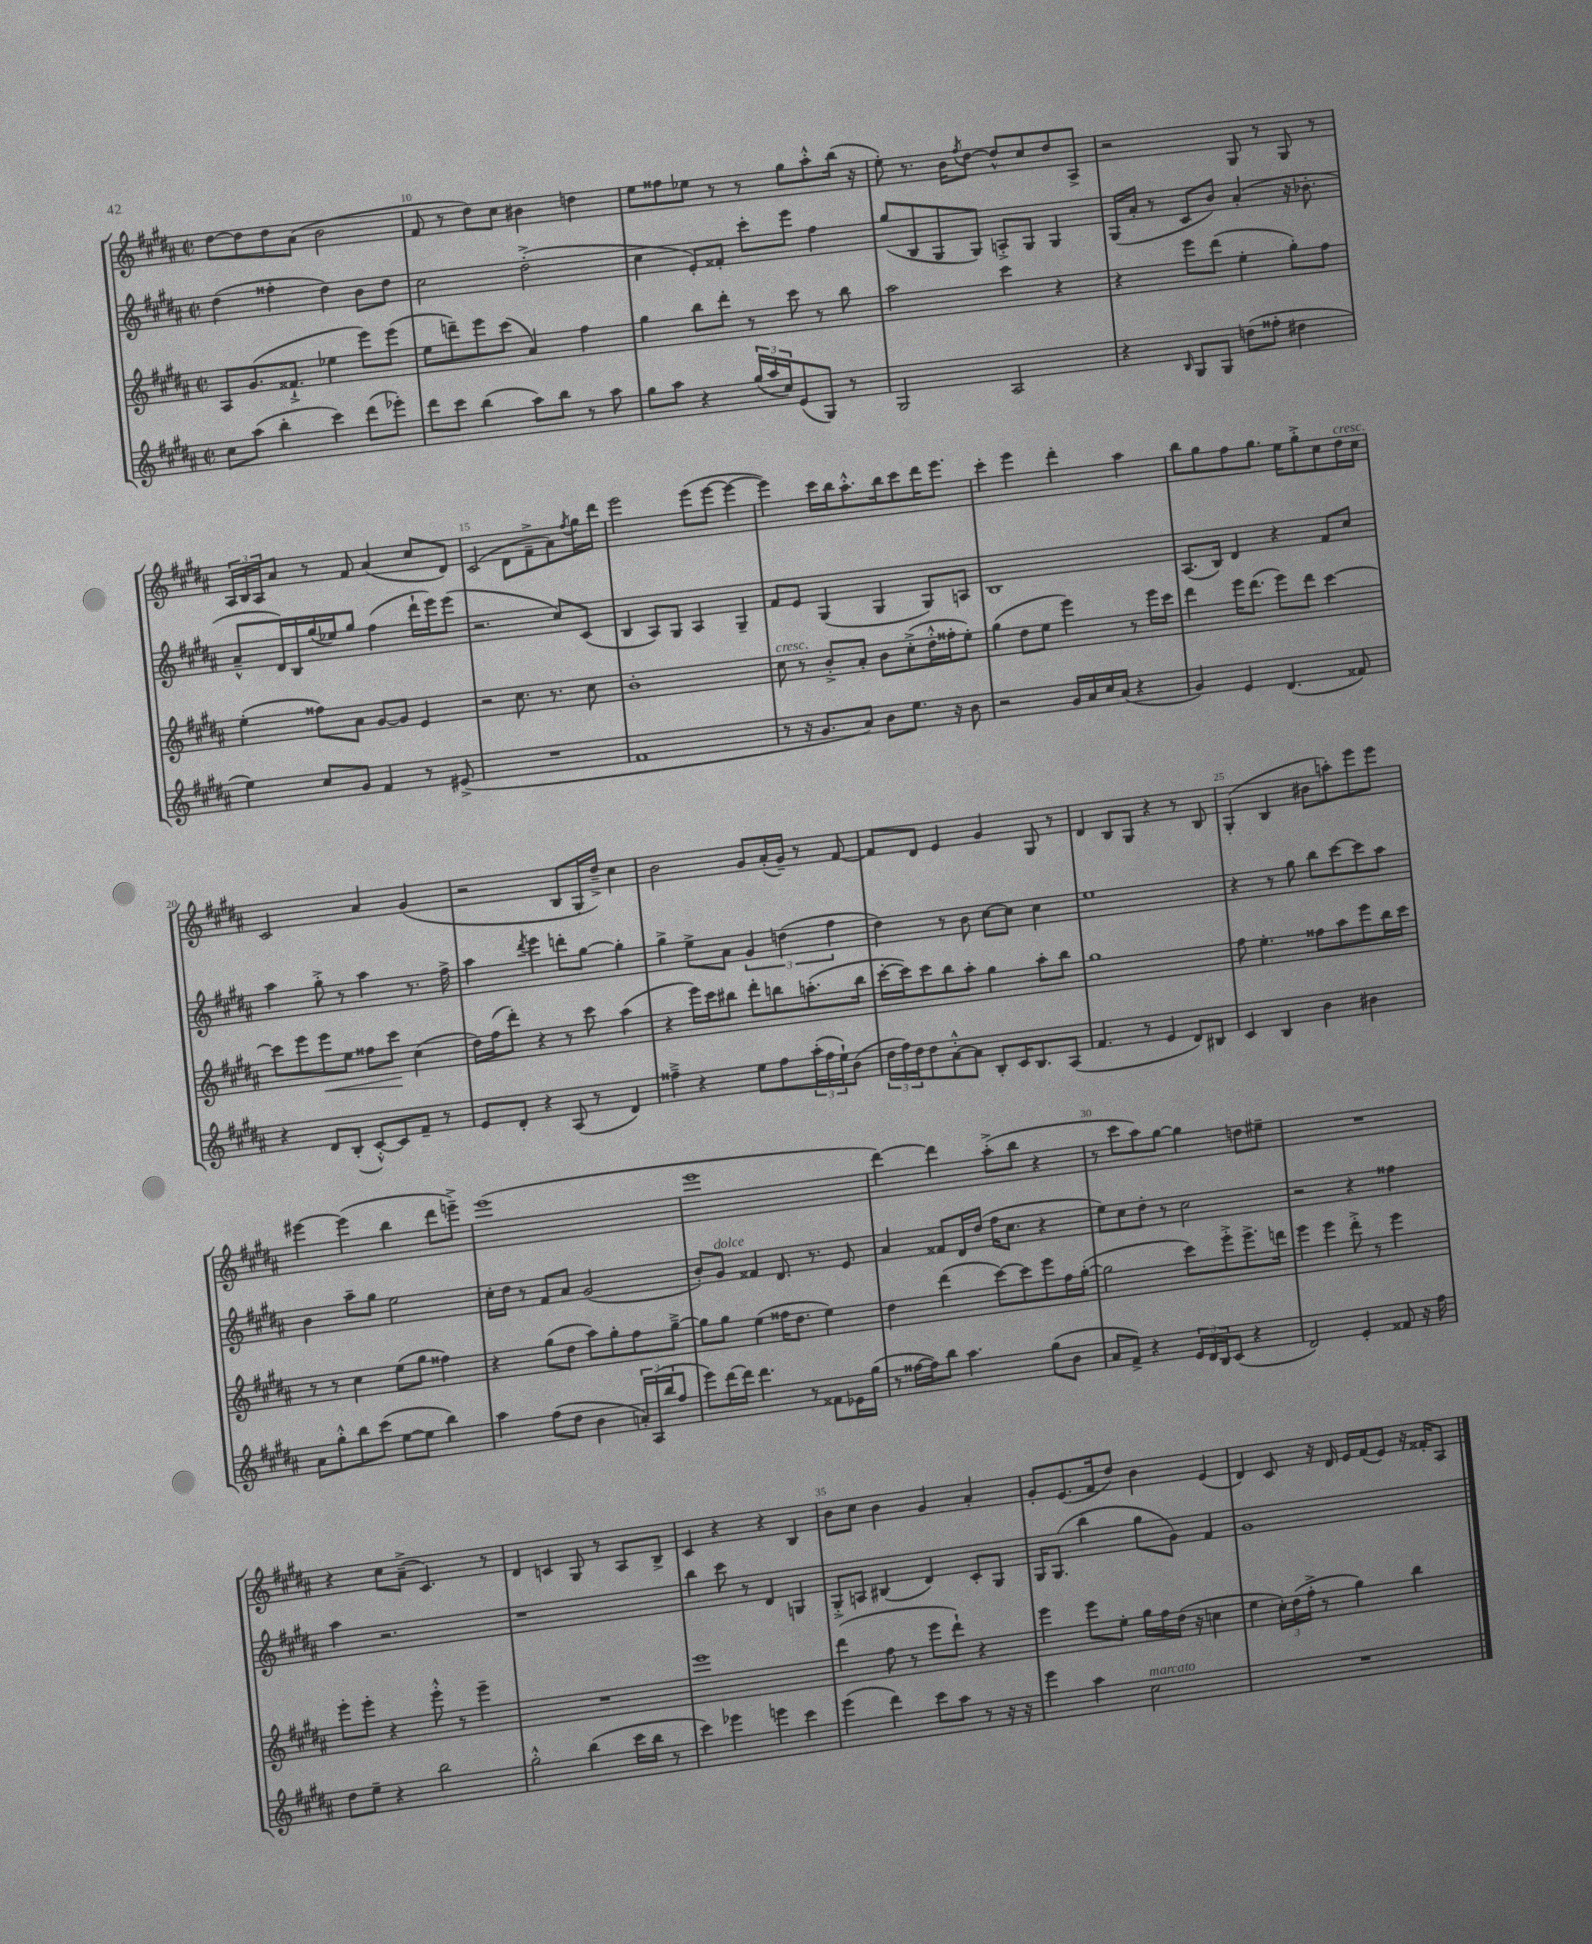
<<
\new StaffGroup <<
\new Staff = "s0" {
    \clef treble \key b \major \defaultTimeSignature \time 2/2
    dis''8~ dis''8 dis''8 ais'8( b'2 |
    fis'8 r8 dis''8) cis''8 bis'4 d''4 |
    e''8 fisis''8 ees''8 r8 r8 gis''8 ais''8-.-^ b''16( r16 |
    e''8-.) r8. b'16 \acciaccatura { fis''8 } dis''8~ dis''8-^ cis''8 dis''8 ais8-> |
    r2 gis8 r8 gis8 r8 |
    \tuplet 3/2 { ais16 b16 ais16 } ais'8 r8 fis'8 ais'4( cis''8 dis'8) |
    cis'2( dis'8 fis'8---> ais'8) \acciaccatura { fis''8 } gis''16 dis'''16 |
    e'''2 e'''8( e'''8~ e'''4~ |
    e'''4) cis'''16 b''16 ais''8.-.-^ b''16 cis'''8 dis'''16 e'''8. |
    cis'''4-. e'''4 dis'''4-. ais''4 |
    b''8 gis''8 fis''8 gis''8. e''16 gis''8-.-> cis''8 dis''16^\markup { \italic "cresc." } cis''16 |
    cis'2 ais'4 gis'4( |
    r2 b8 gis16-. dis''16--->) cis''4 |
    b'2 gis'8 ais'16-.( gis'16--) r8 fis'8~ |
    fis'8 dis'8 e'4 gis'4 gis8 r8 |
    dis'4 b8 gis8 r4 r8 b8 |
    gis4-.( b4 bis'8 a''8-.) e'''8 e'''8 |
    eis'''4~ eis'''4( b''4 dis'''8 e'''8--->) |
    e'''1( |
    e'''1 |
    dis'''4~) dis'''4 ais''8-.->( b''8 r4 |
    r8 cis'''8 ais''8) gis''8~ gis''4 d''8 eis''8-- |
    R1 |
    r4 cis''8 ais'8--->( cis'4.) r8 |
    dis'4 c'4 gis8 r8 ais8 b8-> |
    cis'4 r4 r4 b4 |
    b'8 cis''8 b'4 gis'4 ais'4-. |
    gis'8-. e'8.( fis'16 dis''8) b'4 e'4( |
    dis'4) cis'8 r16 dis'16 e'16 fis'16( e'8) r16 fisis'16-. ais8 \bar "|." |
}
\new Staff = "s1" {
    \clef treble \key b \major \defaultTimeSignature \time 2/2
    dis''4( fisis''4-. dis''4) b'8 dis''8 |
    cis''2 dis''2-.->( |
    cis''4 e'8-.) fisis'8-. cis'''8-. e'''8 fis''4 |
    gis''8( b8 gis8 gis8) a8-.-> gis8 gis4 |
    gis16( ais'16-. r8 cis'8 b'8) ais'4-.( r16 bes'8.-. |
    ais'8---^ dis'16) b16 gis''16( ees''16) gis''8 fis''4( dis'''16-! e'''16) e'''8( |
    r2. cis''8) cis'8( |
    b4 ais8) gis8 ais4 gis4-- |
    fis'8 e'8 gis4( gis4 gis8) a8 |
    b1 |
    ais8.( b16) dis'4 r4 fis'8 cis''8 |
    ais''4 gis''8-.-> r8 ais''4 r8. fis''16-> |
    ais''4 \acciaccatura { dis'''8 } e'''4 d'''8-. gis''8~ gis''4-. |
    gis''4-> e''8-> ais'8 \tuplet 3/2 { gis'4 d''4( fis''4 } |
    dis''4) r8 b'8 cis''8~ cis''8 cis''4 |
    e''1 |
    r4 r8 gis''8 b''8 cis'''8~ cis'''8 ais''8 |
    b'4 ais''8-- gis''8 e''2 |
    cis''16-. dis''16 r8 fis'8 ais'8 gis'2( |
    b'8-.) gis'8^\markup { \italic "dolce" } fisis'4 dis'8. r8. e'8 |
    ais'4 fisis'8 dis'16 dis''16( fis''16 cis''8. r4 |
    e''8) cis''8 dis''8-. r8 cis''2 |
    r2 r4 fisis''4 |
    ais''4 r2. |
    r1 |
    b''4 cis'''8 r8 dis'4 g4 |
    gis8-.-> a8 bis4( dis'4) cis'8-. gis8 |
    gis16 gis8.( b''4-. gis''8 gis'8) fis'4 |
    gis'1 \bar "|." |
}
\new Staff = "s2" {
    \clef treble \key b \major \defaultTimeSignature \time 2/2
    ais8 gis'8.( fisis'8.-!-> ees''4 e'''8) e'''8( |
    e''8 d'''8--) e'''8 cis'''8( ais'4) fis''4 |
    gis''4 b''8 dis'''8-. r8 cis'''8 r8 b''8 |
    ais''2 cis'''4 r4 |
    r4 e'''8 dis'''8( e''4-. gis''8-.) fis''8 |
    e''4-.( fisis''8) ais'8 gis'8~ gis'8 e'4 |
    r2 cis''8. r8. cis''8 |
    b'1-. |
    cis''8^\markup { \italic "cresc." } r8 b'8-.-> ais'8-. b'8 cis''8-.->( dis''16-.-^ fisis''16-. e''8-.) |
    gis''4( dis''8 e''8 e'''4) r8 e'''16 cis'''16 |
    dis'''4 e'''16 dis'''8.( e'''8) dis'''8 cis'''4~ |
    cis'''8 e'''8 e'''8\< e''8 fisis''8 cis'''8\! cis''4( |
    dis''16) fis''16( dis'''8-.) r4 r8 cis'''8 ais''4( |
    r4 e'''16) cis'''16 bis''8 dis'''8-. b''8 a''8.-.( b''16 |
    cis'''16~-. cis'''16) cis'''8 b''8 ais''8-. gis''4 ais''8-. b''8 |
    gis''1 |
    fis''8 e''4.-. fisis''8 ais''8 e'''8 b''16 cis'''16 |
    r8 r8 cis''4 e''8( gis''8 fisis''4) |
    r4 gis''8( dis''8 ais''8) gis''8-. fis''8 gis''8~---> |
    gis''8 gis''8 e''4( fisis''16 dis''8. e''4) |
    dis''4 dis'''4( cis'''8~) cis'''8 e'''8 fis''16 gis''16~-.( |
    gis''2 cis'''8) e'''8-.-> e'''8.-> d'''16 |
    e'''4 e'''4 dis'''8-.-> r8 e'''4 |
    e'''8-. e'''8-. r4 e'''8-.-^ r8 e'''4-- |
    R1 |
    e'''1 |
    dis'''4( fis''8 r8 e'''8 dis'''8-!) r4 |
    e'''4 e'''8 e''8-. gis''16 fis''16 dis''16( r16 c''4 |
    e''4 \tuplet 3/2 { cis''16-.) dis''16( fis''16-.-> } r8 gis''4) b''4 \bar "|." |
}
\new Staff = "s3" {
    \clef treble \key b \major \defaultTimeSignature \time 2/2
    cis''8 ais''8( b''4-. cis'''4) dis'''8( ees'''8-.) |
    dis'''8 cis'''8 b''4( ais''8) b''8 r8 ais''8 |
    gis''8 ais''8 r4 \tuplet 3/2 { gis''16( ais''16 cis''16) } e'8( gis8) r8 |
    gis2 ais2 |
    r4 \grace { b16 } gis8 gis8 d''8( fisis''8-. dis''4 |
    e''4) cis''8 gis'8 fis'4 r8 eis'8->( |
    R1 |
    fis'1 |
    r8 r16 gis'8. ais'8) b'8 e''8. r16 b'8 |
    r2 gis'16 ais'16 cis''16 ais'16( r4 |
    gis'4) e'4 dis'4.( fisis'8) |
    r4 dis'8 b8-.( cis'8~-.-^) cis'8 fis'8-- r8 |
    e'8 dis'8-. r4 ais8( r8 dis'4) |
    fisis''4---> r4 e''8 fisis''8 \tuplet 3/2 { ais''16-.( fisis''16 e''16-!) } b'8( |
    \tuplet 3/2 { dis''16 fis''16) dis''16 } dis''8 ais'8~-.-^ ais'8 b8-. cis'16 b8. ais8( |
    fis'4. r8 e'4 dis'8) bis8 |
    cis'4 b4 b'4 bis'4 |
    ais'8 gis''8-.-^ b''8 cis'''8( e''8~ e''8 b''4) |
    ais''4 fis''8( dis''8 b'4 \tuplet 3/2 { a'16-.) ais16( b''16 } fis''8 |
    e'''8) dis'''16~ dis'''16 dis'''4. r8 fisis'8 ees'16 gis''16( |
    r8 fisis''16~ fisis''16) b''8 ais''4. gis''8( b'8 |
    ais'8 fis'8->) r4 \tuplet 3/2 { e'16 dis'16 b16 } cis'8( r4 |
    dis'2) e'4-. fisis'8 r16 fis''16 |
    dis''8 e''8-- r4 b''2 |
    gis''2-.-^ b''4( cis'''16 b''16 r8 |
    cis'''4) ees'''4 e'''4 cis'''4 |
    e'''4( dis'''4) cis'''8 ais''8 r8 r16 r16 |
    e'''4 ais''4 cis''2^\markup { \italic "marcato" } |
    R1 \bar "|." |
}
>>
>>
\layout { \context { \Score currentBarNumber = #9 \override BarNumber.break-visibility = ##(#f #t #t) barNumberVisibility = #(every-nth-bar-number-visible 5) } }
